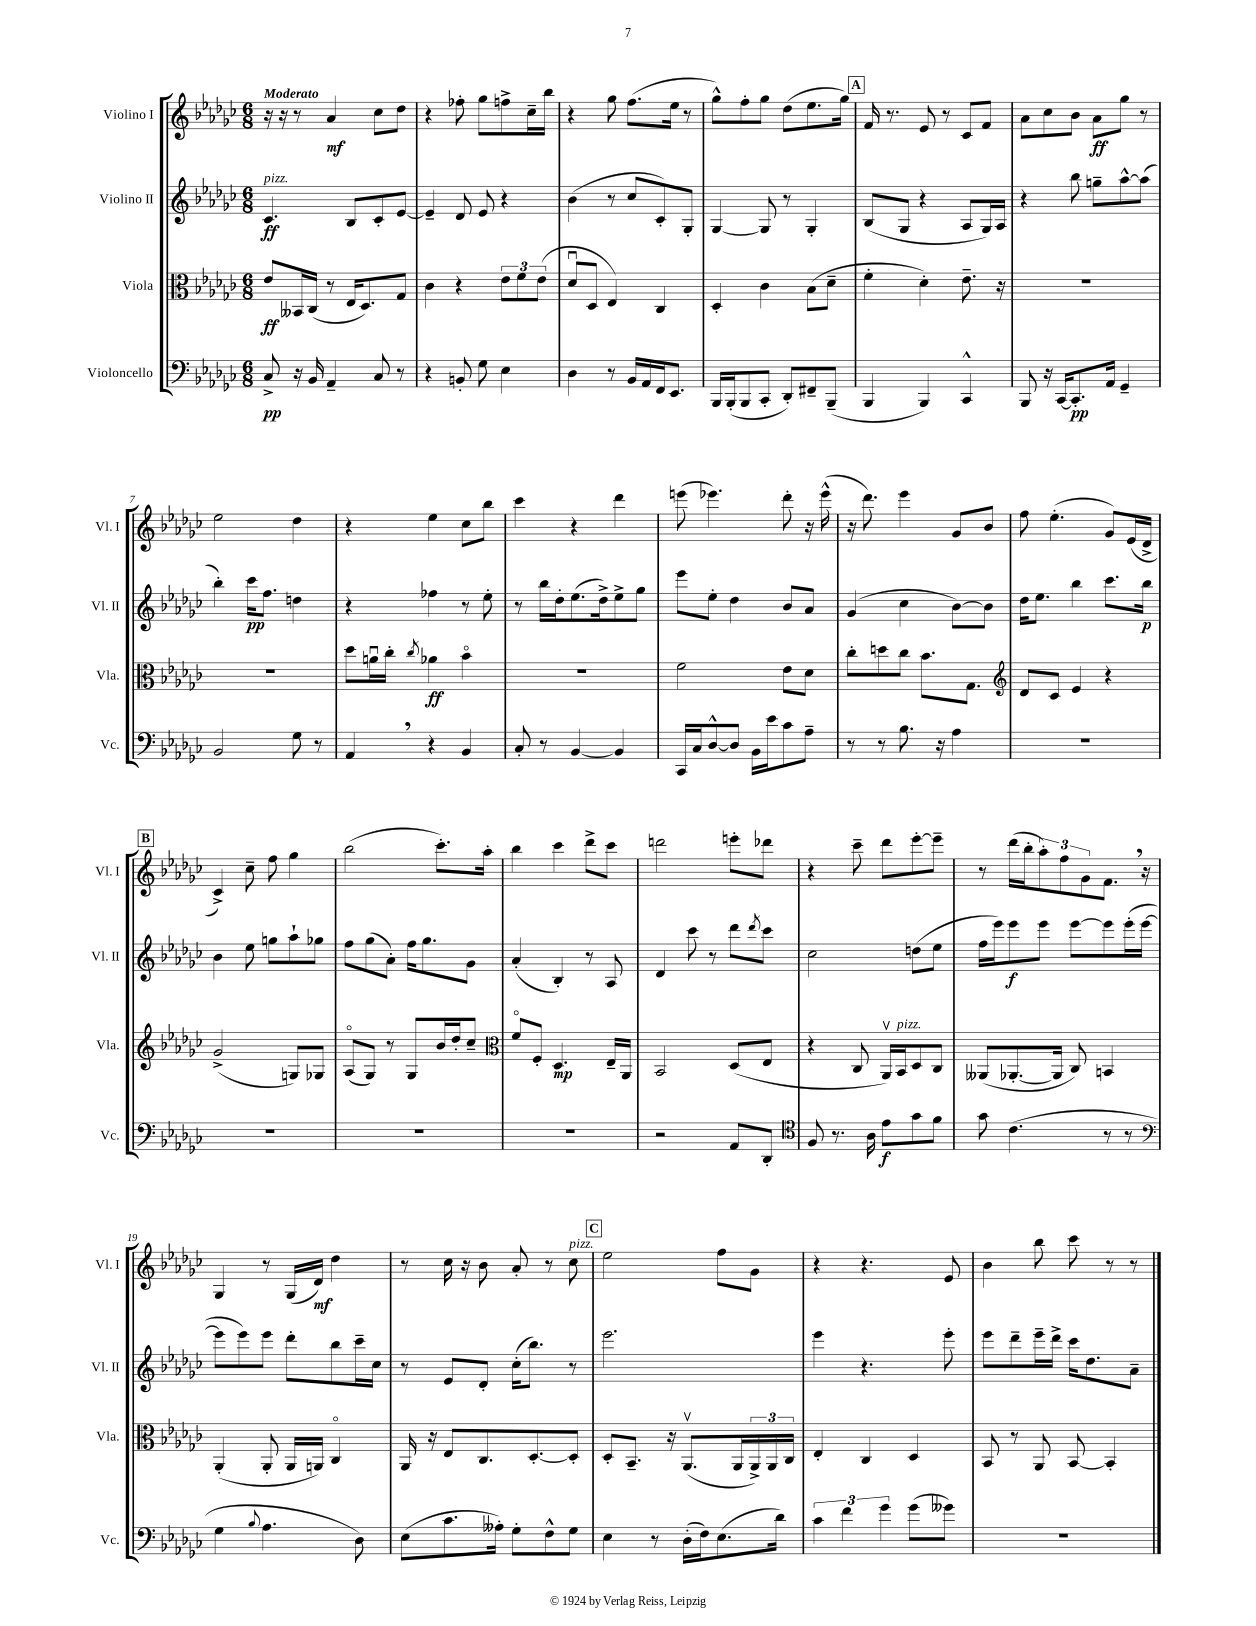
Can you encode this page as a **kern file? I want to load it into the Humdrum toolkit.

**kern	**dynam	**kern	**dynam	**kern	**dynam	**kern	**dynam
*part4	*part4	*part3	*part3	*part2	*part2	*part1	*part1
*staff4	*staff4	*staff3	*staff3	*staff2	*staff2	*staff1	*staff1
*I"Violoncello	*	*I"Viola	*	*I"Violino II	*	*I"Violino I	*
*I'Vc.	*	*I'Vla.	*	*I'Vl. II	*	*I'Vl. I	*
*clefF4	*	*clefC3	*	*clefG2	*	*clefG2	*
*k[b-e-a-d-g-c-]	*	*k[b-e-a-d-g-c-]	*	*k[b-e-a-d-g-c-]	*	*k[b-e-a-d-g-c-]	*
*M6/8	*	*M6/8	*	*M6/8	*	*M6/8	*
=1	=1	=1	=1	=1	=1	=1	=1
!	!	!	!	!	!	!LO:TX:a:B:t=Moderato	!
!	!	!	!	!LO:TX:a:i:t=pizz.	!	!	!
8C-^/	pp	8e-/L	ff	4.c-/	ff	16r	.
.	.	.	.	.	.	16r	.
16r	.	16BB--X/L	.	.	.	8r	.
16BB-/	.	(16C-/JJ	.	.	.	.	.
4AA-~/	.	8r	.	.	.	4a-/	mf
.	.	16E-/KL	.	8B-/L	.	.	.
.	.	8.D-/)	.	.	.	.	.
8C-/	.	.	.	8c-'/	.	8cc-\L	.
8r	.	8G-/J	.	[8e-/J	.	8dd-\J	.
=2	=2	=2	=2	=2	=2	=2	=2
4r	.	4c-\	.	4e-~/]	.	4r	.
8BBn'/	.	4r	.	8d-/	.	8ff-X'\	.
8G-\	.	.	.	8e-/	.	8gg-\L	.
4E-\	.	12e-\L	.	4r	.	8ffn^\	.
.	.	12f\	.	.	.	.	.
.	.	.	.	.	.	16cc-~\L	.
.	.	(12e-\J	.	.	.	.	.
.	.	.	.	.	.	16bb-\JJ	.
=3	=3	=3	=3	=3	=3	=3	=3
4D-\	.	8d-u/L	.	(4b-\	.	4r	.
.	.	8D-/J	.	.	.	.	.
8r	.	4E-/)	.	8r	.	8gg-\	.
16BB-/LL	.	.	.	8cc-/L	.	(8.ff\L	.
16AA-/	.	.	.	.	.	.	.
16FF/J	.	4C-/	.	8c-'/)	.	.	.
8.EE-/J	.	.	.	.	.	16ee-\Jk	.
.	.	.	.	8G-'/J	.	8r	.
=4	=4	=4	=4	=4	=4	=4	=4
16BBB-/LL	.	4D-'/	.	[4G-/	.	8gg-^^\L)	.
(16BBB-'/J	.	.	.	.	.	.	.
8BBB-/	.	.	.	.	.	8ff'\	.
8CC-'/J	.	4c-\	.	8G-/]	.	8gg-\J	.
8DD-'/L)	.	.	.	8r	.	(8dd-\L	.
8FF#X~/	.	(8B-\L	.	4G-'/	.	8.ee-\	.
(8BBB-~/J	.	8d-~\J	.	.	.	.	.
.	.	.	.	.	.	16gg-\Jk)	.
!!LO:REH:place=s1:t=A
=5	=5	=5	=5	=5	=5	=5	=5
4BBB-/	.	4f'\	.	(8B-/L	.	16f/	.
.	.	.	.	.	.	8.r	.
.	.	.	.	8G-/J	.	.	.
4BBB-/)	.	4d-'\)	.	4r	.	8e-/	.
.	.	.	.	.	.	8r	.
4CC-^^/	.	8.e-~\	.	8A-/L	.	8c-/L	.
.	.	.	.	16G-/L)	.	8f/J	.
.	.	16r	.	16A-/JJ	.	.	.
=6	=6	=6	=6	=6	=6	=6	=6
8BBB-/	.	2.r	.	4r	.	8a-\L	.
16r	.	.	.	.	.	8cc-\	.
[16CC-/KL	.	.	.	.	.	.	.
8.CC-'/]	pp	.	.	8bb-\	.	8b-\J	.
.	.	.	.	8ggn~\L	.	8a-\L	ff
16AA-/Jk	.	.	.	.	.	.	.
4GG-~/	.	.	.	[8aa-^^\	.	8gg-\J	.
.	.	.	.	(8aa-\J]	.	8r	.
!!LO:LB:g=z
=7	=7	=7	=7	=7	=7	=7	=7
2BB-/	.	2.r	.	4bb-'\)	.	2ee-\	.
.	.	.	.	16ccc-\KL	pp	.	.
.	.	.	.	8.ff\J	.	.	.
8G-\	.	.	.	4ddn\	.	4dd-\	.
8r	.	.	.	.	.	.	.
=8	=8	=8	=8	=8	=8	=8	=8
4AA-,/	.	8dd-\L	.	4r	.	4r	.
.	.	16anu\L	.	.	.	.	.
.	.	16cc-'\JJ	.	.	.	.	.
.	.	8qcc-/	.	.	.	.	.
4r	.	4a-X\	ff	4ff-X\	.	4ee-\	.
4BB-/	.	4b-\	.	8r	.	8cc-\L	.
.	.	.	.	8ee-'\	.	8bb-\J	.
=9	=9	=9	=9	=9	=9	=9	=9
8C-'/	.	2.r	.	8r	.	4ccc-\	.
8r	.	.	.	16bb-\LL	.	.	.
.	.	.	.	16dd-'\J	.	.	.
[4BB-/	.	.	.	(8.ee-\	.	4r	.
.	.	.	.	16dd-^\k)	.	.	.
4BB-/]	.	.	.	8ee-^\	.	4ddd-\	.
.	.	.	.	8gg-\J	.	.	.
=10	=10	=10	=10	=10	=10	=10	=10
16CC-/LL	.	2f\	.	8eee-\L	.	(8eeen\	.
16C-/J	.	.	.	.	.	.	.
[8D-^^/	.	.	.	8ee-'\J	.	4.eee-X\)	.
8D-/J]	.	.	.	4dd-\	.	.	.
16BB-\LL	.	.	.	.	.	.	.
16e-\J	.	.	.	.	.	.	.
8c-\	.	8e-\L	.	8b-/L	.	8ddd-'\	.
8A-~\J	.	8d-\J	.	8a-/J	.	16r	.
.	.	.	.	.	.	(16eee-^^\	.
=11	=11	=11	=11	=11	=11	=11	=11
8r	.	8cc-'\L	.	(4g-/	.	16r	.
.	.	.	.	.	.	8.ddd-\)	.
8r	.	8ddn\	.	.	.	.	.
8.B-\	.	8cc-\J	.	4cc-\	.	4eee-\	.
.	.	8.b-\L	.	.	.	.	.
16r	.	.	.	.	.	.	.
4A-\	.	.	.	[8b-\L)	.	8g-/L	.
.	.	8.G-\J	.	.	.	.	.
.	.	.	.	8b-\J]	.	8b-/J	.
=12	=12	=12	=12	=12	=12	=12	=12
*	*	*clefG2	*	*	*	*	*
2.r	.	8d-/L	.	16dd-\KL	.	8ff\	.
.	.	.	.	8.ee-\J	.	.	.
.	.	8c-/J	.	.	.	(4.ee-'\	.
.	.	4e-/	.	4bb-\	.	.	.
.	.	4r	.	8.ccc-\L	.	8g-/L)	.
.	.	.	.	.	.	(16e-/L	.
.	.	.	.	16bb-\Jk	p	16d-^/JJ	.
!!LO:LB:g=z
!!LO:REH:place=s1:t=B
=13	=13	=13	=13	=13	=13	=13	=13
2.r	.	(2g-^/	.	4b-\	.	4c-^/)	.
.	.	.	.	8ee-\	.	8cc-~\	.
.	.	.	.	8ggn\L	.	8ff\	.
.	.	8Gn/L)	.	8aa-`\	.	4gg-\	.
.	.	8G-X/J	.	8gg-X\J	.	.	.
=14	=14	=14	=14	=14	=14	=14	=14
2.r	.	(8A-/L	.	8ff\L	.	(2bb-\	.
.	.	8G-/J)	.	(8gg-\	.	.	.
.	.	8r	.	8a-'\J)	.	.	.
.	.	8G-/L	.	16ff\KL	.	.	.
.	.	.	.	8.gg-\	.	.	.
.	.	16b-/L	.	.	.	8.ccc-'\L)	.
.	.	16dd-'/J	.	.	.	.	.
.	.	8cc-~/J	.	8g-\J	.	.	.
.	.	.	.	.	.	16aa-'\Jk	.
=15	=15	=15	=15	=15	=15	=15	=15
*	*	*clefC3	*	*	*	*	*
2.r	.	8f/L	.	(4a-'/	.	4bb-\	.
.	.	8F'/J	.	.	.	.	.
.	.	4.D-/	mp	4B-'/)	.	4ccc-\	.
.	.	.	.	8r	.	8ddd-^\L	.
.	.	16E-~/LL	.	8A-/	.	8ccc-\J	.
.	.	16AA-/JJ	.	.	.	.	.
=16	=16	=16	=16	=16	=16	=16	=16
2r	.	2BB-/	.	4d-/	.	2dddn\	.
.	.	.	.	8ccc-\	.	.	.
.	.	.	.	8r	.	.	.
8AA-/L	.	(8D-/L	.	8ddd-\L	.	8eeen'\L	.
.	.	.	.	8qddd-/	.	.	.
8DD-'/J	.	8E-/J	.	8ccc-\J	.	8ddd-X\J	.
=17	=17	=17	=17	=17	=17	=17	=17
*clefC4	*	*	*	*	*	*	*
8F/	.	4r	.	2cc-\	.	4r	.
8.r	.	.	.	.	.	.	.
.	.	8C-/	.	.	.	8ccc-~\	.
16A-\	.	.	.	.	.	.	.
8e-\L	f	16AA-v/LL)	.	.	.	8ddd-\L	.
!	!	!LO:TX:a:i:t=pizz.	!	!	!	!	!
.	.	16BB-/J	.	.	.	.	.
8g-\	.	8D-/	.	(8ddn\L	.	[8eee-'\	.
8f\J	.	8C-/J	.	8ee-\J	.	8eee-~\J]	.
=18	=18	=18	=18	=18	=18	=18	=18
8g-\	.	(8AA--X/L	.	16ff\LL	.	8r	.
.	.	.	.	16eee-\J)	.	.	.
(4.c-\	.	[8.AA-X'/	.	8eee-\	f	(16ddd-\LL	.
.	.	.	.	.	.	16bb-'\J	.
.	.	.	.	8eee-\J	.	12aa-'\)	.
.	.	16AA-/Jk]	.	.	.	.	.
.	.	.	.	.	.	12ff\	.
.	.	8C-/)	.	[8eee-\L	.	.	.
.	.	.	.	.	.	12g-\	.
8r	.	4BBn/	.	8eee-\]	.	8.f,\J	.
8r	.	.	.	(16eee-'\L	.	.	.
.	.	.	.	[16eee-\JJ	.	16r	.
!!LO:LB:g=z
=19	=19	=19	=19	=19	=19	=19	=19
*clefF4	*	*	*	*	*	*	*
4G-\	.	(4AA-'/	.	8eee-\L]	.	4G-/	.
.	.	.	.	8eee-\)	.	.	.
8qqB-/	.	.	.	.	.	.	.
4.A-\	.	8AA-'/	.	8eee-\J	.	8r	.
.	.	16AA-/LL	.	8ddd-'\L	.	(16G-/LL	.
.	.	16AAn/JJ)	.	.	.	16d-/JJ)	mf
.	.	4C-/	.	8bb-\	.	4dd-\	.
8D-\)	.	.	.	16ccc-~\L	.	.	.
.	.	.	.	16cc-\JJ	.	.	.
=20	=20	=20	=20	=20	=20	=20	=20
(8E-\L	.	16AA-/	.	8r	.	8r	.
.	.	16r	.	.	.	.	.
8.c-\	.	8E-/L	.	8e-/L	.	16cc-\	.
.	.	.	.	.	.	16r	.
.	.	8.C-/	.	8d-'/J	.	8b-\	.
16A--X'\Jk)	.	.	.	.	.	.	.
8G-'\L	.	.	.	(16cc-'\KL	.	8a-'/	.
.	.	[8.D-'/	.	8.bb-\J)	.	.	.
8F^^\	.	.	.	.	.	8r	.
!	!	!	!	!	!	!LO:TX:a:i:t=pizz.	!
8G-\J	.	8D-'/J]	.	8r	.	8cc-\	.
!!LO:REH:place=s1:t=C
=21	=21	=21	=21	=21	=21	=21	=21
4E-\	.	8D-'/L	.	2.eee-\	.	2ee-\	.
.	.	8.BB-~/J	.	.	.	.	.
8r	.	.	.	.	.	.	.
.	.	16r	.	.	.	.	.
(16D-'\LL	.	(8.AA-v/L	.	.	.	.	.
16F\J)	.	.	.	.	.	.	.
(8.E-\	.	.	.	.	.	8ff\L	.
.	.	16AA-/L	.	.	.	.	.
.	.	24AA-^/)	.	.	.	8g-\J	.
.	.	24AA-/	.	.	.	.	.
16d-\Jk)	.	.	.	.	.	.	.
.	.	24C-/JJ	.	.	.	.	.
=22	=22	=22	=22	=22	=22	=22	=22
6c-\	.	4E-'/	.	4eee-\	.	4r	.
6f\	.	.	.	.	.	.	.
.	.	4C-/	.	4.r	.	4.r	.
6g-\	.	.	.	.	.	.	.
(8g-\L	.	4D-/	.	.	.	.	.
8g--X\J)	.	.	.	8eee-'\	.	8e-/	.
=23	=23	=23	=23	=23	=23	=23	=23
2.r	.	8BB-/	.	8eee-\L	.	4b-\	.
.	.	8r	.	8ddd-~\	.	.	.
.	.	8AA-/	.	16eee-~\L	.	8bb-\	.
.	.	.	.	16ddd-^\JJ	.	.	.
.	.	[8BB-/	.	16ccc-\KL	.	8ccc-\	.
.	.	.	.	8.dd-\	.	.	.
.	.	4BB-'/]	.	.	.	8r	.
.	.	.	.	8a-~\J	.	8r	.
==	==	==	==	==	==	==	==
*-	*-	*-	*-	*-	*-	*-	*-
